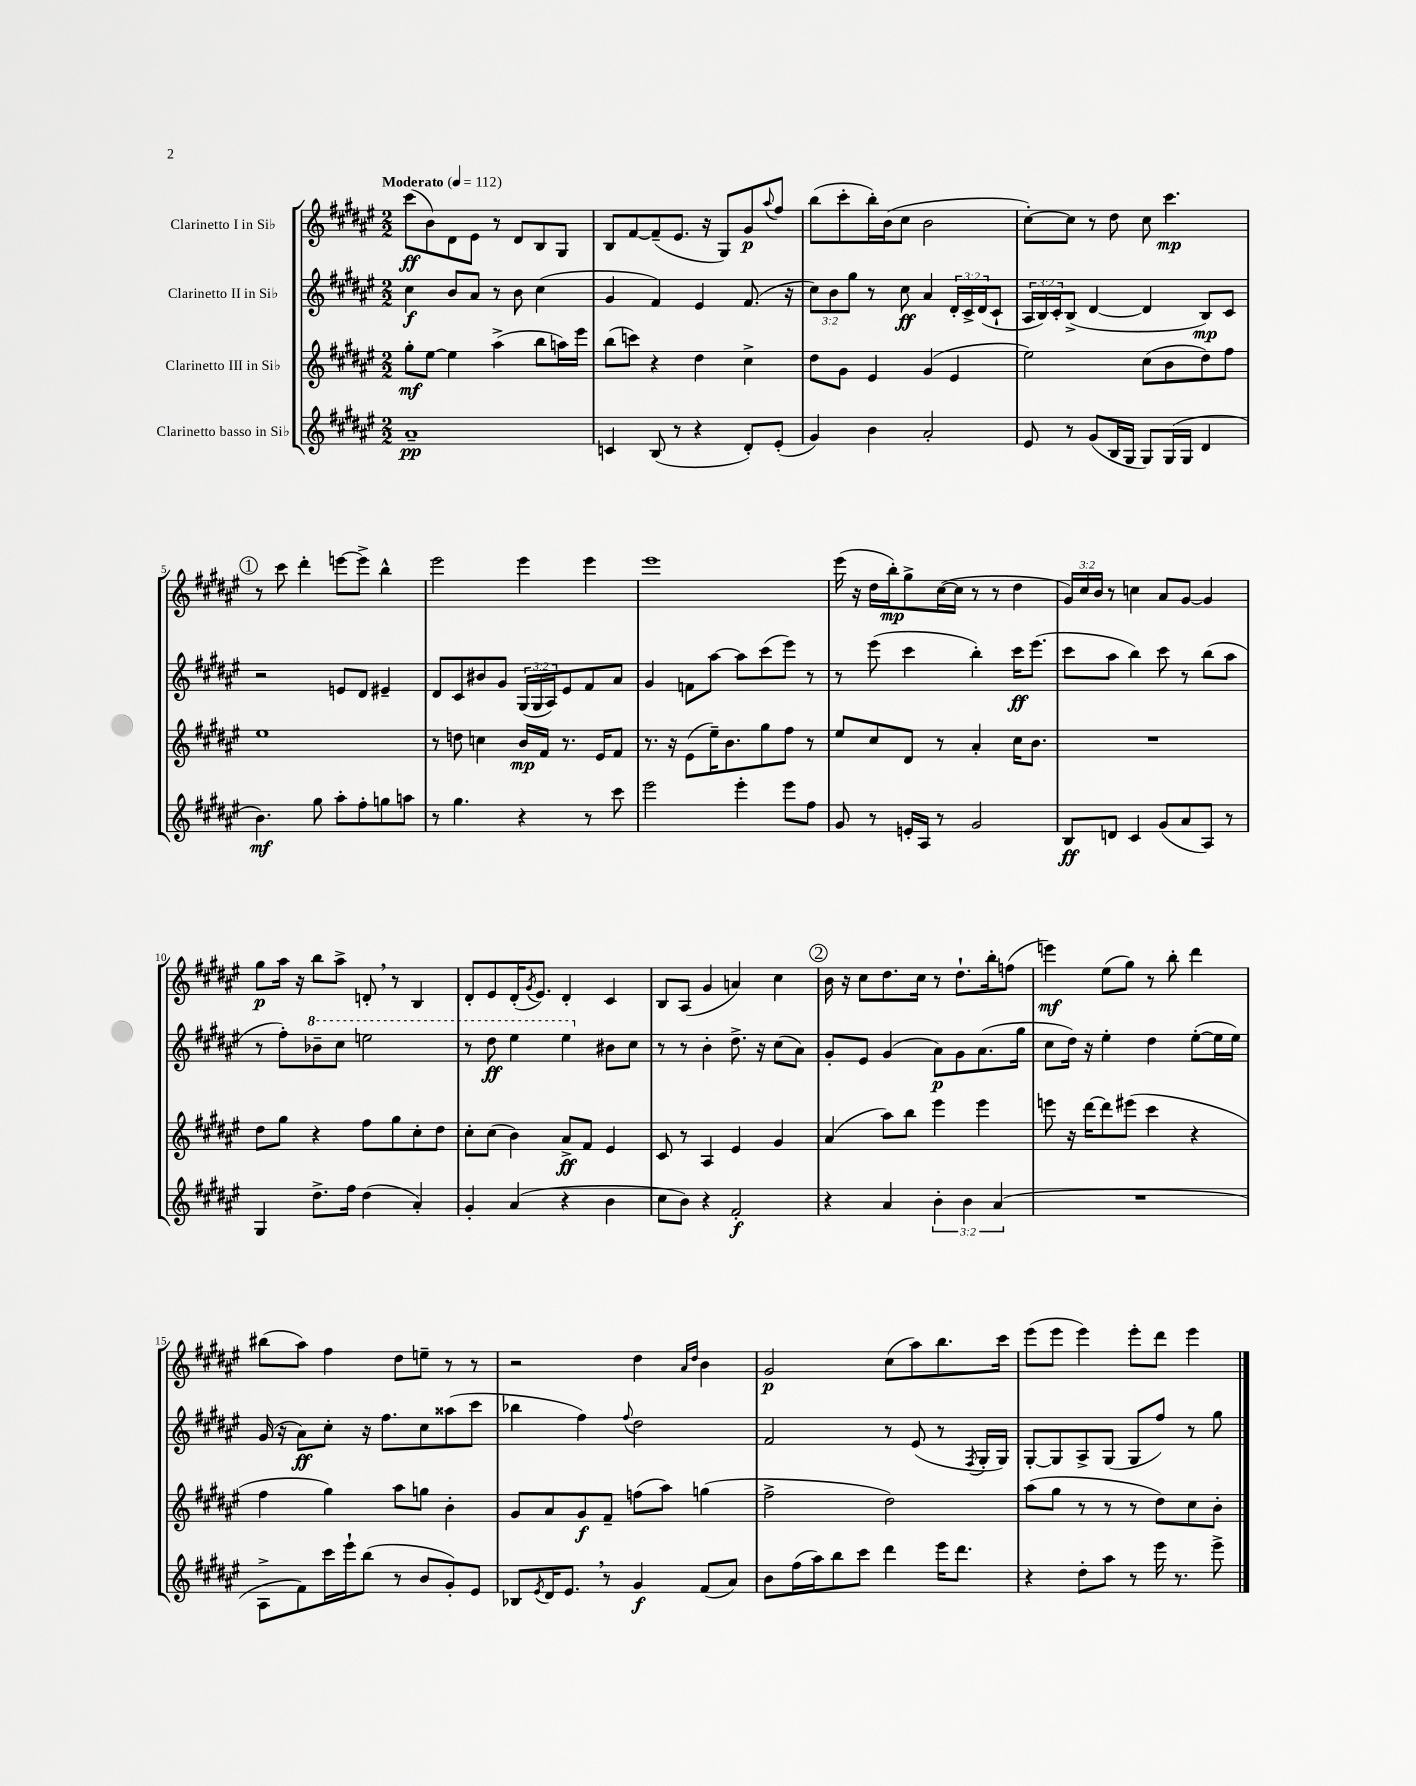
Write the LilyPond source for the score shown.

<<
\new StaffGroup <<
\new Staff = "s0" \with { instrumentName = "Clarinetto I in Sib" } {
    \clef treble \key fis \major \numericTimeSignature \time 2/2 \override Staff.TupletNumber.text = #tuplet-number::calc-fraction-text \tempo "Moderato" 4 = 112
    cis'''8\ff( b'8) dis'8 eis'8 r8 dis'8 b8 gis8 |
    b8 fis'8~ fis'8--( eis'8. r16 gis8) gis'8\p \appoggiatura { ais''8 } fis''8 |
    b''8( cis'''8-. b''16-.) b'16( cis''8 b'2 |
    cis''8~-.) cis''8 r8 dis''8 cis''8 cis'''4.\mp |
    \mark \markup { \circle "1" } r8 cis'''8 dis'''4-. e'''8~ e'''8-> b''4-^ |
    eis'''2 eis'''4 eis'''4 |
    eis'''1 |
    eis'''16( r16 dis''16 b''16-.\mp) gis''8-> cis''16~( cis''16 r8 r8 dis''4 |
    \tuplet 3/2 { gis'16) cis''16 b'16 } r8 c''4 ais'8 gis'8~ gis'4 |
    gis''8\p ais''16 r16 b''8 ais''8-> d'8-. \breathe r8 b4 |
    dis'8-. eis'8 dis'16-.( \acciaccatura { gis'8 } eis'8.) dis'4-. cis'4 |
    b8 ais8( gis'4 a'4) cis''4 |
    \mark \markup { \circle "2" } b'16 r16 cis''8 dis''8. cis''16 r8 dis''8.-! b''16-. f''8( |
    e'''4\mf) eis''8( gis''8) r8 b''8-. dis'''4 |
    bis''8( ais''8) fis''4 dis''8 e''8-- r8 r8 |
    r2 dis''4 \grace { ais'16 dis''16 } b'4 |
    gis'2\p cis''8( ais''8) b''8. cis'''16 |
    eis'''8( eis'''8 eis'''4) eis'''8-. dis'''8 eis'''4 \bar "|." |
}
\new Staff = "s1" \with { instrumentName = "Clarinetto II in Sib" } {
    \clef treble \key fis \major \numericTimeSignature \time 2/2 \override Staff.TupletNumber.text = #tuplet-number::calc-fraction-text
    cis''4\f b'8 ais'8 r8 b'8 cis''4( |
    gis'4 fis'4) eis'4 fis'8.( r16 |
    \tuplet 3/2 { cis''8) b'8 gis''8 } r8 cis''8\ff ais'4 \tuplet 3/2 { dis'16-. cis'16-> dis'16( } cis'8-! |
    \tuplet 3/2 { ais16 b16) cis'16-. } b8->( dis'4~ dis'4 b8\mp) cis'8 |
    \mark \markup { \circle "1" } r2 e'8 dis'8 eis'4-- |
    dis'8 cis'8 bis'8 gis'8 \tuplet 3/2 { gis16( gis16 ais16) } eis'8 fis'8 ais'8 |
    gis'4 f'8 ais''8~ ais''8 cis'''8( eis'''8) r8 |
    r8 eis'''8( cis'''4 b''4-.) cis'''16\ff eis'''8.( |
    cis'''8 ais''8 b''4) cis'''8 r8 b''8( ais''8 |
    r8 fis''8-.) \ottava #1 bes''8-- cis'''8 e'''2 |
    r8 dis'''8\ff eis'''4 eis'''4 \ottava #0 bis'8 cis''8 |
    r8 r8 b'4-. dis''8.-> r16 cis''8( ais'8) |
    \mark \markup { \circle "2" } gis'8-. eis'8 gis'4( ais'8\p) gis'8 ais'8.( gis''16 |
    cis''8 dis''16) r16 eis''4-. dis''4 eis''8~-.( eis''16 eis''16) |
    gis'16( r16 ais'8\ff) cis''8-. r16 fis''8. cis''8 aisis''8( cis'''8 |
    bes''4 fis''4) \appoggiatura { fis''8 } dis''2 |
    fis'2 r8 eis'8( r8 \acciaccatura { fis8 } gis16-. gis16) |
    gis8~-. gis8 ais8-> gis8( gis8 fis''8) r8 gis''8 \bar "|." |
}
\new Staff = "s2" \with { instrumentName = "Clarinetto III in Sib" } {
    \clef treble \key fis \major \numericTimeSignature \time 2/2
    gis''8-.\mf eis''8~ eis''4 ais''4->( b''8 a''16) eis'''16 |
    b''8( c'''8) r4 dis''4 cis''4-> |
    dis''8 gis'8 eis'4 gis'4( eis'4 |
    eis''2) cis''8( b'8 dis''8) fis''8 |
    \mark \markup { \circle "1" } eis''1 |
    r8 d''8 c''4 b'16\mp fis'16 r8. eis'16 fis'8 |
    r8. r16 eis'8( eis''16--) b'8. gis''8 fis''8 r8 |
    eis''8 cis''8 dis'8 r8 ais'4-. cis''16 b'8. |
    R1 |
    dis''8 gis''8 r4 fis''8 gis''8 cis''8-. dis''8 |
    cis''8-. cis''8( b'4) ais'8->\ff fis'8 eis'4 |
    cis'8 r8 ais4 eis'4 gis'4 |
    \mark \markup { \circle "2" } ais'4( ais''8) b''8 eis'''4 eis'''4 |
    e'''8 r16 dis'''16~ dis'''8 eis'''8( cis'''4 r4 |
    fis''4 gis''4) ais''8 g''8 b'4-. |
    gis'8 ais'8 gis'8\f fis'8-- f''8( ais''8) g''4( |
    fis''2-> dis''2) |
    ais''8( gis''8 r8 r8 r8 dis''8) cis''8 b'8-. \bar "|." |
}
\new Staff = "s3" \with { instrumentName = "Clarinetto basso in Sib" } {
    \clef treble \key fis \major \numericTimeSignature \time 2/2 \override Staff.TupletNumber.text = #tuplet-number::calc-fraction-text
    ais'1--\pp |
    c'4 b8( r8 r4 dis'8-.) eis'8-.( |
    gis'4) b'4 ais'2-. |
    eis'8 r8 gis'8( b16 gis16 gis8) gis16( gis16 dis'4 |
    \mark \markup { \circle "1" } b'4.\mf) gis''8 ais''8-. fis''8-. g''8 a''8 |
    r8 gis''4. r4 r8 cis'''8 |
    eis'''2 eis'''4-. eis'''8 fis''8 |
    gis'8 r8 e'16-. ais16 r8 gis'2 |
    b8\ff d'8 cis'4 gis'8( ais'8 ais8) r8 |
    gis4 dis''8.-> fis''16 dis''4( ais'4-.) |
    gis'4-. ais'4( r4 b'4 |
    cis''8 b'8) r4 fis'2-.\f |
    \mark \markup { \circle "2" } r4 ais'4 \tuplet 3/2 { b'4-. b'4 ais'4( } |
    R1 |
    ais8-> fis'8) cis'''16 eis'''16-! b''8( r8 b'8 gis'8-.) eis'8 |
    bes8 \acciaccatura { eis'8 } dis'16 eis'8. \breathe r8 gis'4\f fis'8( ais'8) |
    b'8 fis''16( ais''16) b''8 cis'''8 dis'''4 eis'''16 dis'''8. |
    r4 dis''8-. ais''8 r8 eis'''16 r8. eis'''8-> \bar "|." |
}
>>
>>
